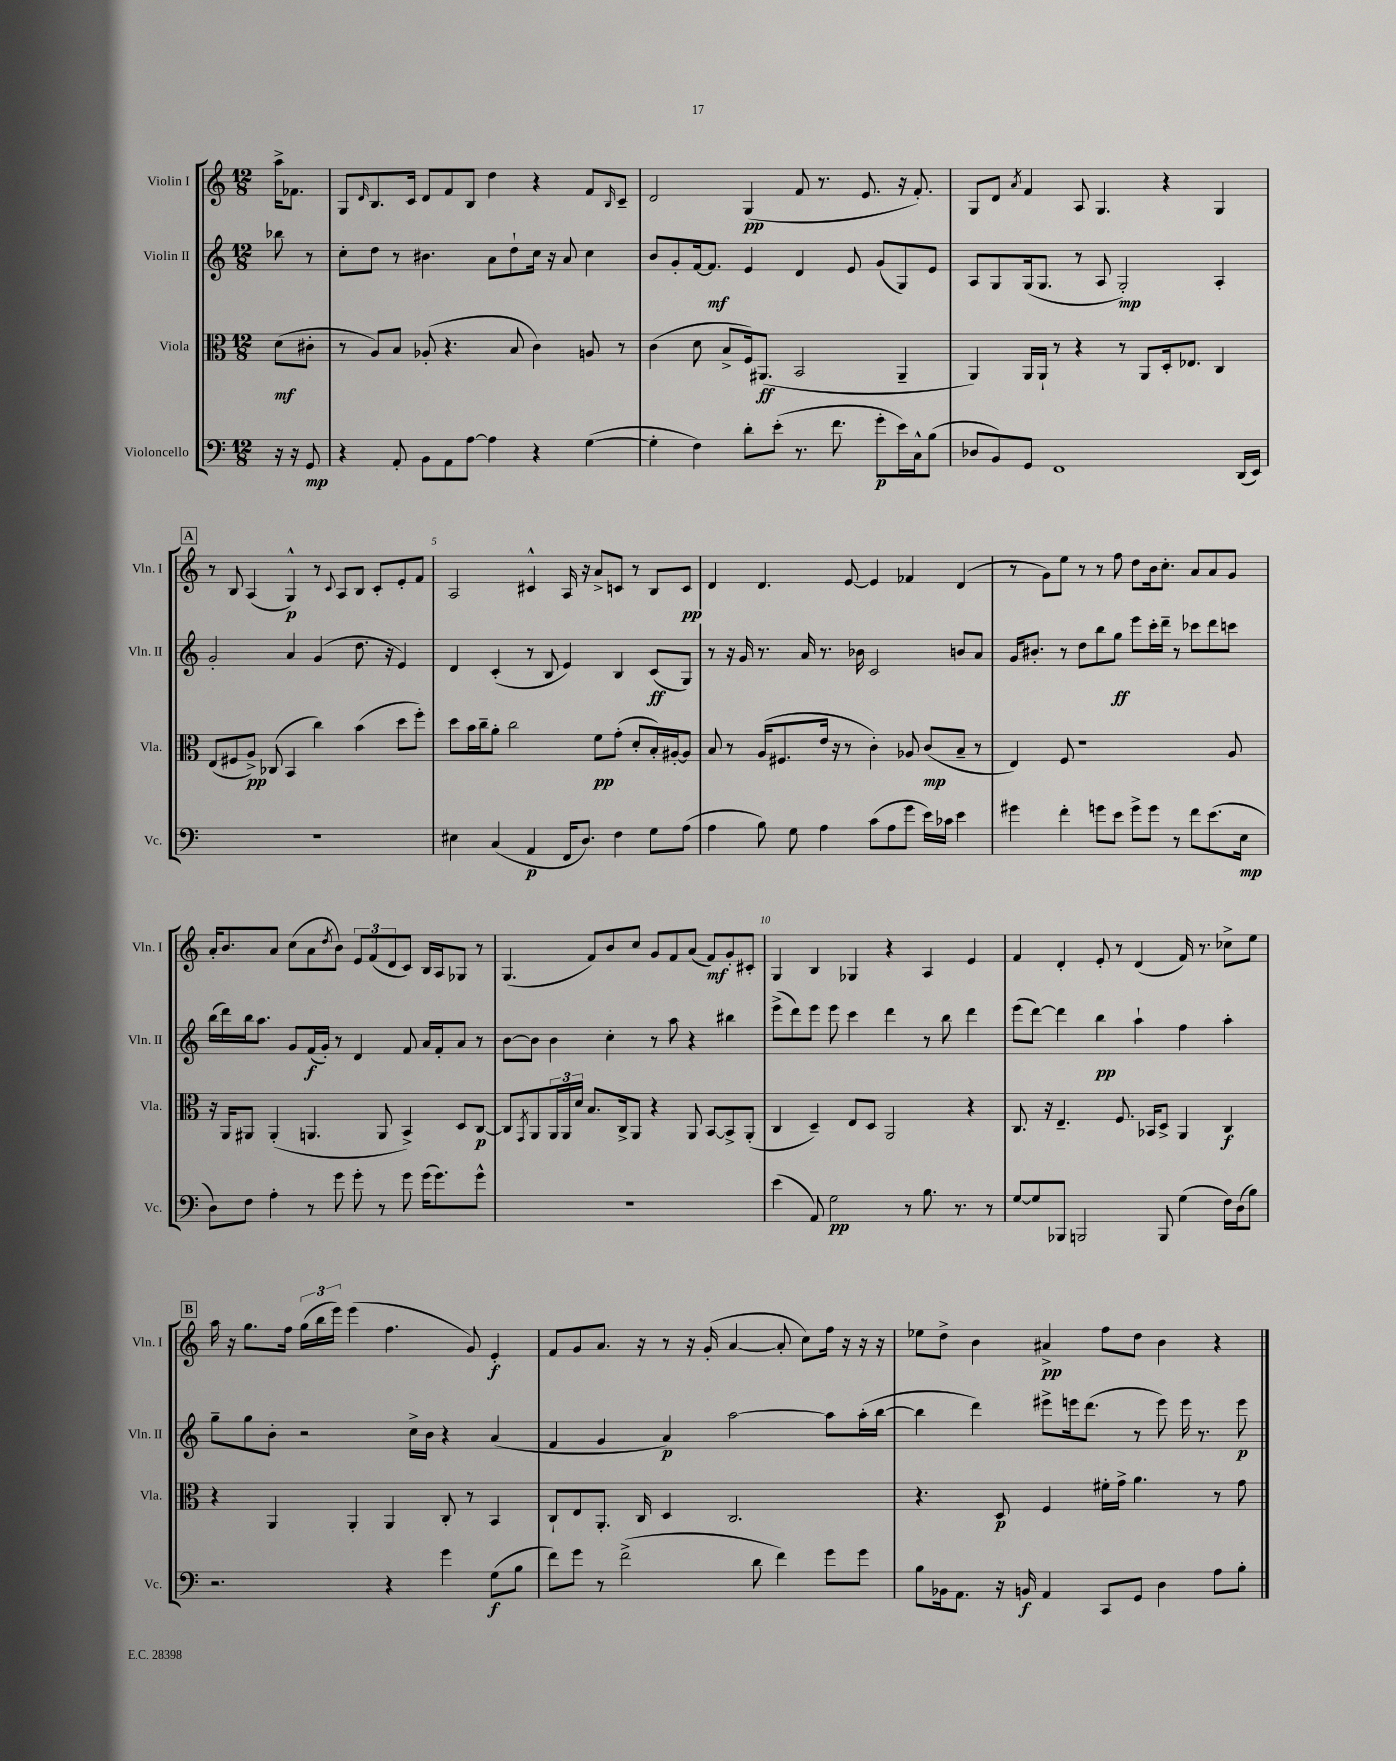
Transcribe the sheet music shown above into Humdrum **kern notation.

**kern	**kern	**kern	**kern
*staff4	*staff3	*staff2	*staff1
*clefF4	*clefC3	*clefG2	*clefG2
*k[]	*k[]	*k[]	*k[]
*M12/8	*M12/8	*M12/8	*M12/8
16r	(8d	8bb-	16aa^
16r	.	.	8.f-
8GG	8c#'	8r	.
=	=	=	=
4r	8r	8cc'	8G
.	.	.	16qqd
.	8A)	8dd	8.B
8AA'	8B	8r	.
.	.	.	16c
8BB	(8A-'	4.b#	8d
8AA	4.r	.	8f
[8A	.	.	8B
4A]	.	8a	4dd
.	8B	8dd`	.
4r	4c)	16cc	4r
.	.	16r	.
.	.	8a	.
([4G	8A	4cc	8f
.	.	.	16qqB
.	8r	.	8c~
=	=	=	=
4G']	(4c	8b	2d
.	.	8g'	.
4F)	8d	[16f	.
.	.	8.f]	.
.	8B^	.	.
8d'	16F)	4e	(4G
.	(8.AA#	.	.
(8e'	.	.	.
8.r	2BB	4d	8f
.	.	.	8.r
8.f	.	.	.
.	.	8e	.
.	.	.	8.e
8g'	.	(8g	.
16e)	4AA#~	8G)	16r
16C^^	.	.	8.f')
(8B	.	8e	.
=	=	=	=
8D-	4AA)	8A	8G
8BB)	.	8G	8d
.	.	.	8qa
8GG	16AA	(16G	4f
.	16AA`	8.G	.
1FF	8r	.	.
.	4r	8r	8A
.	.	8A	4.G
.	8r	2G')	.
.	8AA	.	.
.	16D'	.	4r
.	8.E-	.	.
.	4C	4A'	4G
(16DD	.	.	.
16EE)	.	.	.
=	=	=	=
1.r	(8E	2g'	8r
.	8F#	.	8B
.	8A^)	.	(4A
.	(8C-	.	.
.	4BB	4a	4G^^)
.	4cc)	(4g	8r
.	.	.	8qqc
.	.	.	8A
.	(4b	8.dd	8B
.	.	.	8c'
.	.	16r	.
.	8dd	4e)	8e'
.	8ff')	.	8f
=	=	=	=
4E#	8dd	4d	2A
.	16b	.	.
.	16cc~	.	.
(4C	8a'	(4c'	.
.	2cc	.	.
4AA	.	8r	4c#^^
.	.	8B	.
16FF	.	4e)	16A
8.D)	.	.	16r
.	8f	.	8a^
4F	(8g'	4B	8c
.	8d'	.	8r
8G	16B')	(8c	8B
.	[16A#'	.	.
(8A	8A#]	8G)	8c
=	=	=	=
4A	8B	8r	4d
.	8r	16r	.
.	.	16g	.
8B)	(16A	8.r	4.d
.	8.F#	.	.
8G	.	.	.
.	.	16a	.
4A	16e	8.r	.
.	16r	.	.
.	8r	.	[8e
.	.	16b-	.
(8c	4c')	2c	4e]
8A	.	.	.
8g	8A-	.	4f-
16e)	(8c	.	.
16c-	.	.	.
4e	8B~	8b	(4d
.	8r	8a	.
=	=	=	=
4g#	4E)	16g	8r
.	.	8.b#'	.
.	.	.	8g)
4f'	8F	8r	8ee
.	1r	8dd	8r
8g	.	8bb	8r
8e	.	8gg	8ff
8g^	.	8eee	8dd
8g	.	16ccc'	16b
.	.	16ddd~	8.cc'
8r	.	8r	.
8f	.	8ccc-	8a
(8.e	.	8ddd	8a
.	8A	8ccc	8g
16E	.	.	.
=	=	=	=
8D)	16r	(16bb	16a'
.	16AA	16ddd)	8.b
8F	8AA#	16bb	.
.	.	8.aa	.
4A'	(4AA#'	.	8a
.	.	8g	(8cc
8r	4.AA	(16f	8a
.	.	16g')	.
.	.	.	8qdd
8g	.	8r	8b)
8g'	.	4d	12e
.	.	.	(12f
8r	8AA	.	.
.	.	.	12d
8g	4BB^)	8f	8c)
(16g	.	16a	16B
8.g)	.	16f'	16A
.	8D	8a	8G-
8g^^	[8C	8r	8r
=	=	=	=
1.r	8C]	[8b	(4.G
.	8qGG	.	.
.	8AA	8b]	.
.	24AA	4b	.
.	24AA	.	.
.	24d	.	.
.	8.B	.	8f)
.	.	4cc'	8b
.	16C^	.	.
.	8AA	.	8cc
.	4r	8r	8g
.	.	8aa	8f
.	8AA	4r	(8a
.	[8BB	.	8f)
.	8BB^]	4bb#	8g'
.	(8AA'	.	8c#'
=	=	=	=
(4e	4C	(8eee^	4G
.	.	8ddd)	.
8AA)	4D~)	8eee	4B
2G	.	8eee	.
.	8E	4ccc	4G-
.	8D	.	.
.	2AA	4ddd	4r
8r	.	.	.
8.B	.	8r	4A
.	.	8bb	.
8.r	.	.	.
.	4r	4ddd	4e
8r	.	.	.
=	=	=	=
[8G	8.C	(8eee	4f
8G]	.	[8ddd)	.
.	16r	.	.
8BBB-	4.E~	4ddd]	4d'
2BBB	.	.	.
.	.	4bb	8e'
.	8.F	.	8r
.	.	4aa`	(4d
.	16BB-	.	.
8BBB	8D^	.	.
(4G	4AA	4ff	16f)
.	.	.	8.r
16F)	4C	4aa'	8cc-^
(16D	.	.	.
8B)	.	.	8ee
=	=	=	=
2.r	4r	8gg~	16aa
.	.	.	16r
.	.	8gg	8.gg
.	4AA	8b'	.
.	.	.	16ff
.	.	2r	(24gg
.	.	.	24bb
.	.	.	24eee)
.	4AA'	.	(4eee
4r	4AA	.	4.ff
.	.	16cc^	.
.	.	16b	.
4g	8C'	4r	.
.	8r	.	8g)
(8G	4BB	(4a	4e'
8B	.	.	.
=	=	=	=
8f)	8C`	4f	8f
8g	8E	.	8g
8r	8.AA'	4g	8.a
(2f^	.	.	.
.	16C	.	16r
.	4D	4a)	8r
.	.	.	16r
.	.	.	(16g'
.	2.C	[2aa	[4a
8d	.	.	.
4f)	.	.	8a']
.	.	.	8cc)
8g	.	8aa]	16ff
.	.	.	16r
8g	.	(16aa'	16r
.	.	[16bb	16r
=	=	=	=
8B	4.r	4bb]	8ee-
16BB-	.	.	8dd^
8.AA	.	.	.
.	.	4ddd)	4b
16r	8D	.	.
16BB	.	.	.
4AA	4F	8eee#^	4a#^
.	.	16eee	.
.	.	(8.ddd	.
8CC	16f#'	.	8ff
.	16g^	.	.
8GG	4.a	8r	8dd
4D	.	8eee)	4b
.	.	16eee	.
.	.	8.r	.
8A	8r	.	4r
8B'	8g	8eee	.
==	==	==	==
*-	*-	*-	*-
